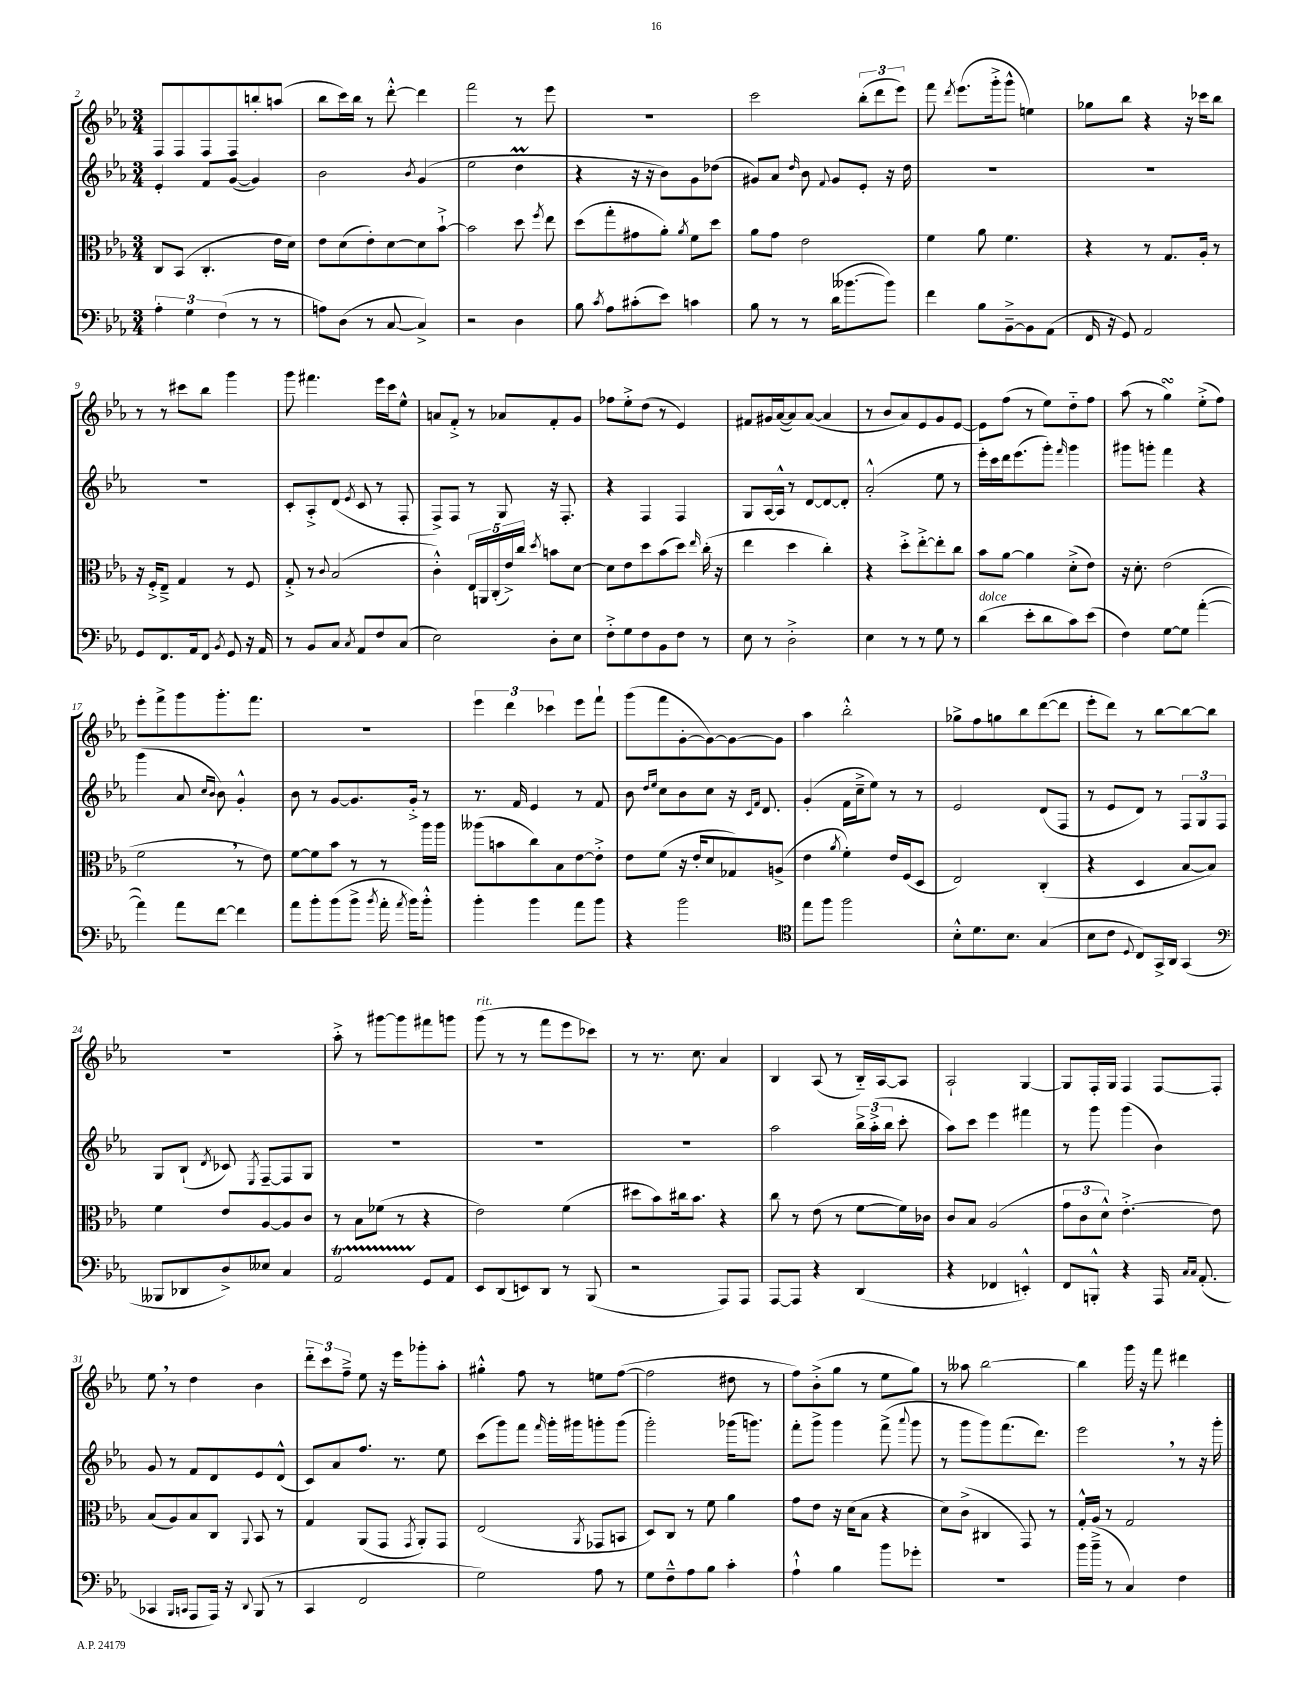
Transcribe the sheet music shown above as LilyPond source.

<<
\new StaffGroup <<
\new Staff = "s0" {
    \clef treble \key ees \major \numericTimeSignature \time 3/4
    \autoBeamOff f8[ f8 f8 f8 b''8-. a''8]( |
    bes''8[ c'''16) bes''16] r8 d'''8~-.-^ d'''4 |
    f'''2 r8 ees'''8 |
    R2. |
    c'''2 \tuplet 3/2 { bes''8[-.( d'''8 ees'''8]) } |
    f'''8 \acciaccatura { d'''8 } ees'''8.[( g'''16-.-> g'''8]-^ e''4) |
    ges''8[ bes''8] r4 r16 ces'''16[ bes''8] |
    r8 r8 cis'''8[ bes''8] g'''4 |
    g'''8 fis'''4. ees'''16[ c'''16 ees''8]-^ |
    a'8[ f'8]-.-> r8 aes'8[ f'8-. g'8] |
    fes''8[ ees''8-.-> d''8]( r8 ees'4) |
    fis'8[ gis'16 aes'16~( aes'8) aes'8]~( aes'4 |
    r8 bes'8[ aes'8) ees'8 g'8 ees'8]~ |
    ees'8[ f''8]( r8 ees''8[) d''8-_ f''8] |
    aes''8( r8 g''4\turn) ees''8[-.->( f''8]) |
    ees'''8[-. f'''8-> g'''8 g'''8.-. f'''8.] |
    R2. |
    \tuplet 3/2 { ees'''4 d'''4 ces'''4 } ees'''8[ f'''8]-! |
    g'''8[( f'''8 g'8~-. g'8~) g'8~ g'8] |
    aes''4 bes''2-.-^ |
    ges''8[-> f''8 g''8 bes''8 d'''8~( d'''8] |
    ees'''8[-. d'''8]) r8 bes''8[~ bes''8~ bes''8] |
    R2. |
    aes''8-.-> r8 gis'''8[~ gis'''8 fis'''8 g'''8] |
    g'''8^\markup { \italic "rit." }( r8 r8 f'''8[ ees'''8 ces'''8]) |
    r8 r8. c''8. aes'4 |
    bes4 aes8( r8 bes16[-_) aes16~ aes8] |
    aes2-! g4~ |
    g8[ f16-. g16] f4 f8[~ f8]-. |
    ees''8 \breathe r8 d''4 bes'4 |
    \tuplet 3/2 { d'''8[-_ c'''8 f''8]---> } ees''8 r16 ees'''16[ ges'''8-. aes''8]-. |
    gis''4-.-^ f''8 r8 e''8[ f''8]~( |
    f''2 dis''8 r8 |
    f''8[) bes'8-.->( g''8] r8 ees''8[ g''8]) |
    r8 aeses''8 bes''2~ |
    bes''4 g'''16 r16 f'''8 dis'''4 \bar "|." |
}
\new Staff = "s1" {
    \clef treble \key ees \major \numericTimeSignature \time 3/4
    \autoBeamOff ees'4-. f'8[ g'8]~( g'4) |
    bes'2 \acciaccatura { bes'8 } g'4( |
    ees''2 d''4\prall |
    r4 r16 r16 bes'8[) g'8 des''8]( |
    gis'8[) aes'8] \grace { d''16 } bes'8 \appoggiatura { f'8 } gis'8[ ees'8]-. r16 d''16 |
    R2. |
    R2. |
    R2. |
    c'8[-. aes8-.-> d'8]( \acciaccatura { ees'8 } c'8 r8 f8-. |
    f8[->) f8] r8 g8 r16 f8.-. |
    r4 f4 f4 |
    g8[ aes16~ aes16]-^ r8 d'8[~ d'8~ d'8]-. |
    aes'2-.-^( ees''8 r8 |
    ees'''16[-.) c'''16 d'''16 ees'''8.( g'''8]-.) \grace { f'''16 } g'''4 |
    gis'''8[ g'''8]-. f'''4 r4 |
    g'''4( aes'8 \grace { c''16[ bes'16] } bes'8) g'4-.-^ |
    bes'8 r8 g'8[~ g'8. g'16]-.-> r8 |
    r8. f'16 ees'4 r8 f'8 |
    bes'8 \grace { d''16[ ees''16] } c''8[ bes'8 c''8] r16 \grace { c'16[ f'16] } d'8. |
    g'4-.( f'16[ c''16---> ees''8]) r8 r8 |
    ees'2 d'8[( f8] |
    r8 ees'8[ d'8]) r8 \tuplet 3/2 { f8[ g8 f8] } |
    g8[ bes8]-!( \acciaccatura { d'8 } ces'8) \acciaccatura { ees8 } f8[~-- f8 g8] |
    R2. |
    R2. |
    R2. |
    aes''2 \tuplet 3/2 { bes''16[-> aes''16-.->( bes''16] } c'''8-. |
    aes''8[) c'''8] ees'''4 fis'''4 |
    r8 g'''8 g'''4( bes'4) |
    g'8 r8 f'8[ d'8 ees'8 d'8]-^( |
    c'8[) aes'8 f''8.] r8. ees''8 |
    c'''8[( g'''8) f'''8] \grace { f'''16 } g'''16[-. gis'''16 g'''8-. g'''8]( |
    g'''2-.) ges'''16[( g'''8.]) |
    f'''8[-. g'''8]-> g'''4 f'''8->( \appoggiatura { aes'''8 } g'''8 |
    r8 g'''8[ g'''8) f'''8.( d'''8.]) |
    ees'''2 \breathe r8 r16 g'''16-. \bar "|." |
}
\new Staff = "s2" {
    \clef alto \key ees \major \numericTimeSignature \time 3/4
    \autoBeamOff c8[ bes,8]( c4.-. ees'16[ d'16]) |
    ees'8[ d'8( ees'8-.) d'8~ d'8 bes'8]~-!-> |
    bes'2 d''8 \acciaccatura { f''8 } ees''8 |
    d''8[( g''8-. gis'8 aes'8]-.) \acciaccatura { aes'8 } f'8[ d''8] |
    aes'8[ g'8] ees'2 |
    f'4 aes'8 f'4. |
    r4 r8 g8.[ aes16]-. r8 |
    r16 f16[-.-> ees8]---> g4 r8 f8 |
    g8-.-> r8 \appoggiatura { c'8 } bes2( |
    c'4-.-^) \tuplet 5/4 { ees16[ a,16 c16-.( ees'16->) c''16] } \acciaccatura { d''8 } b'8[ d'8]~ |
    d'8[ ees'8 d''8 bes'8( d''8]) \grace { ees''16 } c''16-.( r16 |
    ees''4 d''4 c''4-.) |
    r4 d''8[-.-> ees''8~-.-> ees''8-. c''8] |
    bes'8[ aes'8]~ aes'4 d'8[-.->( ees'8]) |
    r16 d'8.-. ees'2( |
    f'2 \breathe r8 ees'8) |
    f'8[~ f'8 bes'8] r8 r8 aes''16[ aes''16] |
    aeses''8[( b'8 c''8) bes8 ees'8~ ees'8]-.-> |
    ees'8[ f'8]( r16 ees'16[-. d'8 ges8) a8]->( |
    ees'4 \acciaccatura { aes'8 } f'4-.) ees'16[ f16( d8] |
    ees2) c4-.( |
    r4 d4 bes8[~ bes8]) |
    f'4 ees'8[ aes8~ aes8 c'8] |
    r8 bes8[ fes'8]( r8 r4 |
    ees'2) f'4( |
    dis''8[ bes'8) cis''16 bes'8.] r4 |
    c''8 r8 ees'8( r8 f'8[~ f'16) ces'16] |
    c'8[ bes8] aes2( |
    \tuplet 3/2 { g'8[ c'8 d'8]-^) } ees'4.~-.-> ees'8 |
    bes8[( aes8) bes8 c8] \appoggiatura { aes,8 } bes,8 r8 |
    g4 aes,8[( g,8] \acciaccatura { g,8 } aes,8[-.) g,8] |
    ees2( \acciaccatura { aes,8 } ges,8[ b,8] |
    d8[) c8] r8 f'8 aes'4 |
    g'8[ ees'8] r16 d'16[( bes8] r4 |
    d'8[) c'8]->( cis4 g,8) r8 |
    g16[-.-^ aes16] r8 g2 \bar "|." |
}
\new Staff = "s3" {
    \clef bass \key ees \major \numericTimeSignature \time 3/4
    \autoBeamOff \tuplet 3/2 { aes4-. g4 f4( } r8 r8 |
    a8[) d8]( r8 c8~ c4->) |
    r2 d4 |
    bes8 \acciaccatura { c'8 } aes8[ cis'8-.( ees'8]) c'4 |
    bes8 r8 r8 d'16[( beses'8.~ beses'8]) |
    f'4 bes8[ bes,8~---> bes,8 aes,8]( |
    f,16 r16 g,8) aes,2 |
    g,8[ f,8. aes,16 f,8] \acciaccatura { bes,8 } g,8 r16 aes,16 |
    r8 bes,8[ c8] \acciaccatura { c8 } aes,8[ f8 c8]( |
    ees2) d8[-. ees8] |
    f8[-.-> g8 f8 bes,8 f8] r8 |
    ees8 r8 d2-.-> |
    ees4 r8 r8 g8 r8 |
    d'4^\markup { \italic "dolce" }( ees'8[-. d'8 c'8) ees'8]( |
    f4) g8[~ g8] aes'4~-.( |
    aes'4) aes'8[ f'8]~ f'4 |
    aes'8[ bes'8-. bes'8( bes'8]-> \acciaccatura { bes'8 } aes'16-. \acciaccatura { aes'8 } bes'16[) bes'8]-.-^ |
    bes'4-. bes'4 aes'8[ bes'8] |
    r4 bes'2 |
    \clef tenor ees''8[ f''8] f''2 |
    bes8[-.-^ d'8. bes8.] g4( |
    bes8[ c'8] \appoggiatura { d8 } c8[) g,16-> aes,16] g,4( |
    \clef bass beses,,8[ des,8 d8->) eeses8] c4 |
    aes,2\startTrillSpan g,8[\stopTrillSpan aes,8] |
    ees,8[ d,8( e,8) d,8] r8 bes,,8( |
    r2 aes,,8[) aes,,8] |
    aes,,8[~ aes,,8] r4 d,4( |
    r4 fes,4 e,4-.-^) |
    f,8[ b,,8]-.-^ r4 aes,,16 \grace { c16[ c16] } aes,8.-.( |
    ces,4 \grace { bes,,16[ c,16] } aes,,8[ aes,,16]) r16 \appoggiatura { d,8 } bes,,8( r8 |
    c,4 f,2 |
    g2) aes8 r8 |
    g8[ f8---^ aes8 bes8] c'4-. |
    aes4-!-^ bes4 bes'8[ ges'8]-. |
    R2. |
    bes'16[ bes'16]--->( r8 c4) f4 \bar "|." |
}
>>
>>
\layout { \context { \Score currentBarNumber = #2 } }
